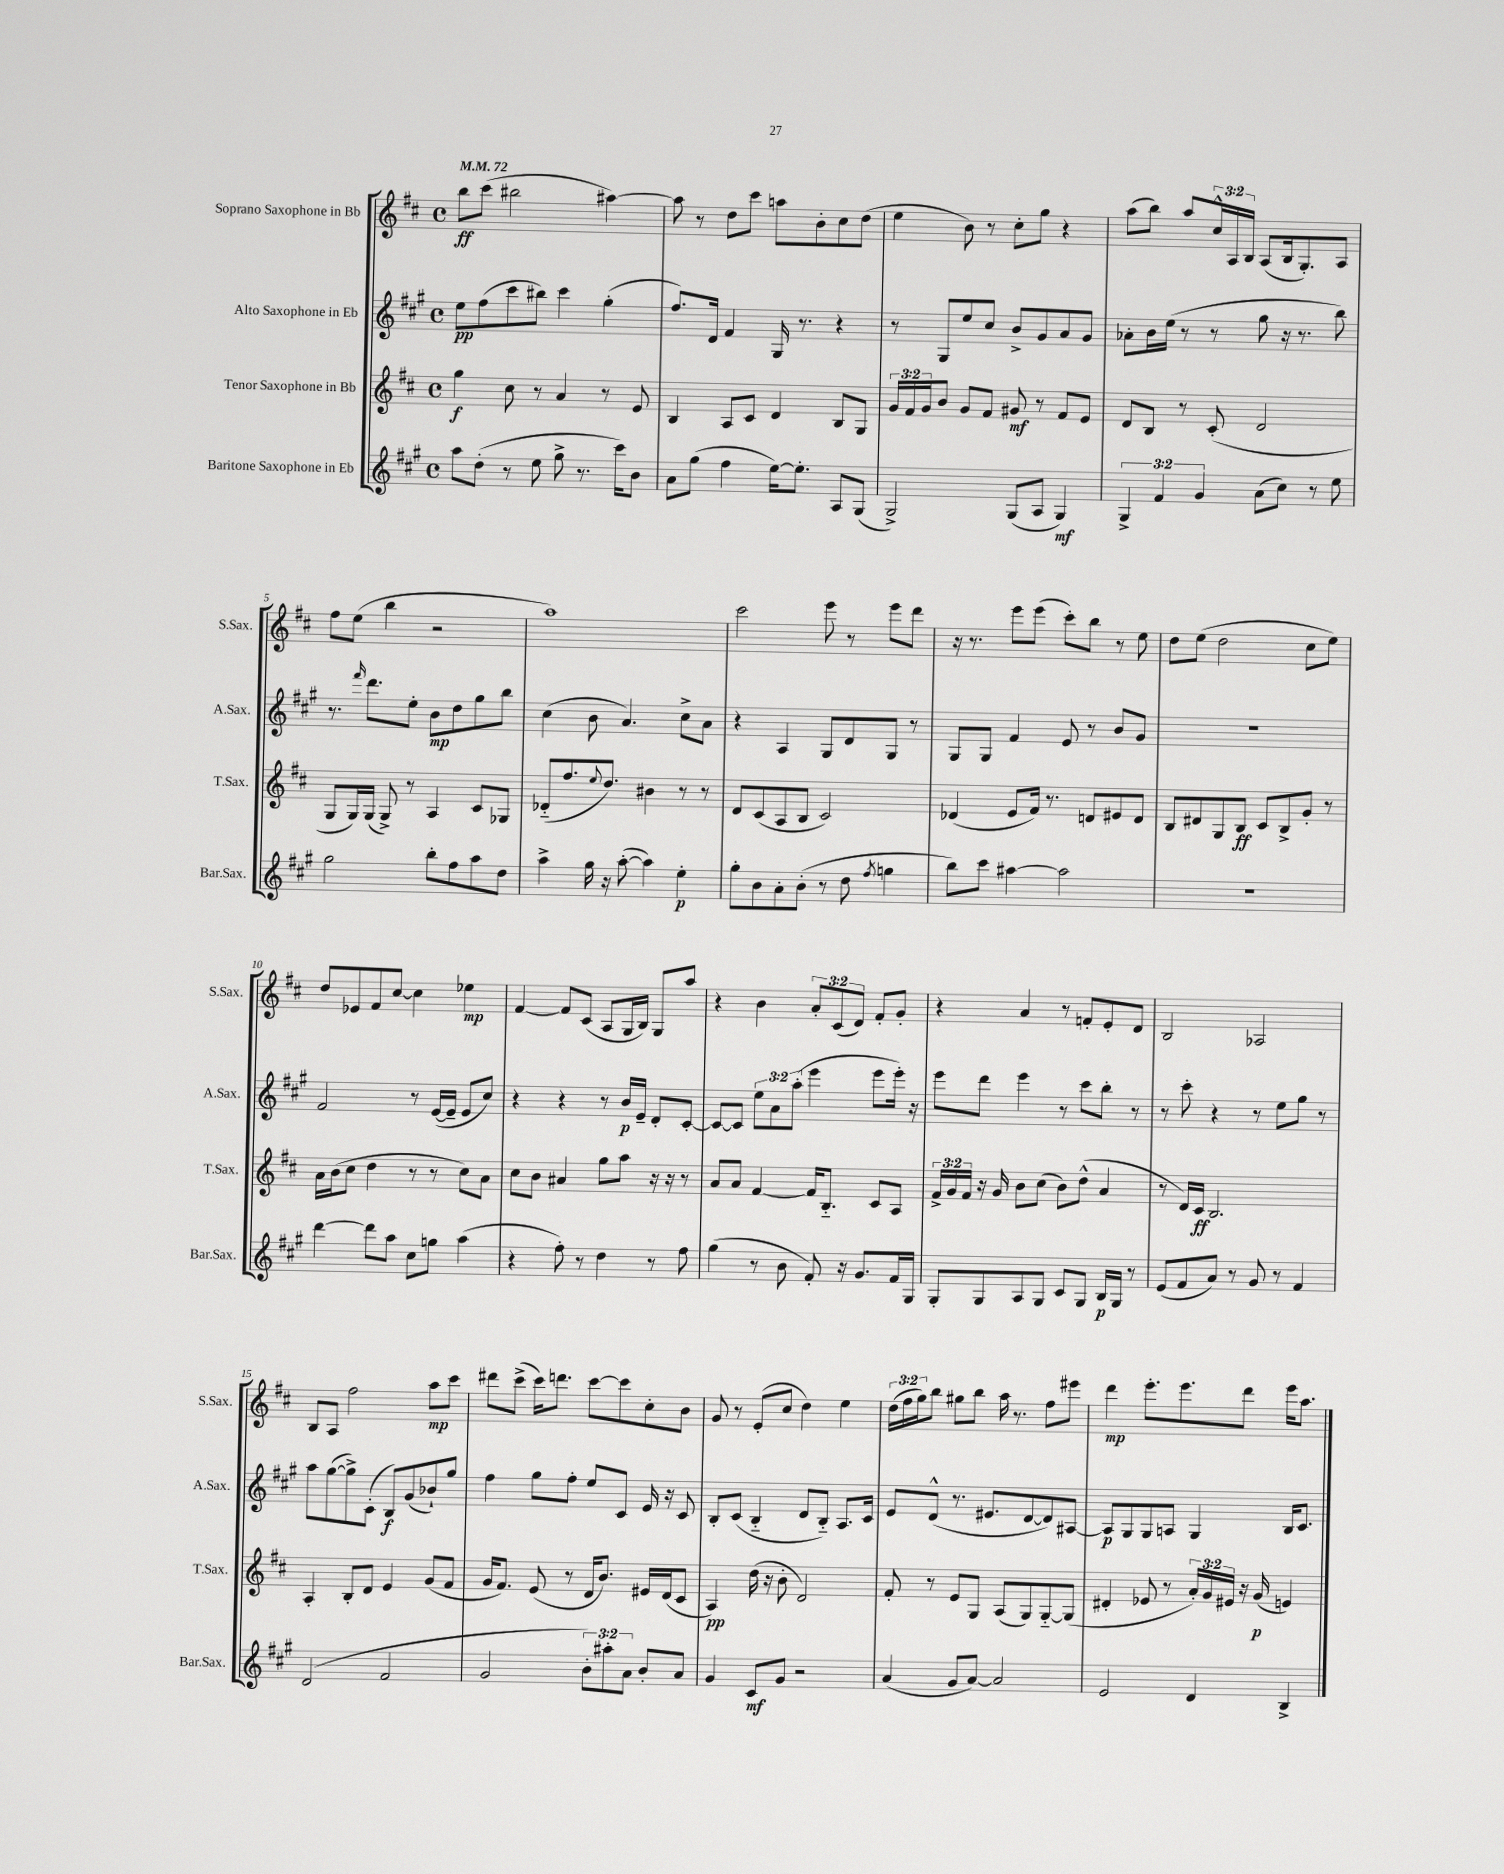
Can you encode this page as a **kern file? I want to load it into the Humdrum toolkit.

**kern	**dynam	**kern	**dynam	**kern	**dynam	**kern	**dynam
*part4	*part4	*part3	*part3	*part2	*part2	*part1	*part1
*staff4	*staff4	*staff3	*staff3	*staff2	*staff2	*staff1	*staff1
*I"Baritone Saxophone in Eb	*	*I"Tenor Saxophone in Bb	*	*I"Alto Saxophone in Eb	*	*I"Soprano Saxophone in Bb	*
*I'Bar.Sax.	*	*I'T.Sax.	*	*I'A.Sax.	*	*I'S.Sax.	*
*clefG2	*	*clefG2	*	*clefG2	*	*clefG2	*
*k[f#c#g#]	*	*k[f#c#]	*	*k[f#c#g#]	*	*k[f#c#]	*
*M4/4	*	*M4/4	*	*M4/4	*	*M4/4	*
*met(c)	*	*met(c)	*	*met(c)	*	*met(c)	*
*MM72	*	*MM72	*	*MM72	*	*MM72	*
=1	=1	=1	=1	=1	=1	=1	=1
8aa\L	.	4gg\	f	8ee\L	pp	8bb\L	ff
(8dd'\J	.	.	.	(8ff#\	.	(8ccc#\J	.
8r	.	8cc#\	.	8ccc#\	.	2bb#X\	.
8ee\	.	8r	.	8bb#X\J)	.	.	.
8gg#^\	.	4a/	.	4ccc#\	.	.	.
8.r	.	.	.	.	.	.	.
.	.	8r	.	(4gg#'\	.	[4aa#X\)	.
16ccc#\KL)	.	.	.	.	.	.	.
8b\J	.	8e/	.	.	.	.	.
=2	=2	=2	=2	=2	=2	=2	=2
8a\L	.	4B/	.	8.ff#/L)	.	8aa#\]	.
(8gg#\J	.	.	.	.	.	8r	.
.	.	.	.	16d/Jk	.	.	.
4ff#\	.	8A/L	.	4f#/	.	8dd\L	.
.	.	8c#/J	.	.	.	8ccc#\J	.
[16ee\KL)	.	4d/	.	16G#/	.	8aan\L	.
8.ee'\J]	.	.	.	8.r	.	.	.
.	.	.	.	.	.	8b'\	.
8A/L	.	8B/L	.	4r	.	8cc#\	.
(8G#/J	.	8G/J	.	.	.	(8dd\J	.
=3	=3	=3	=3	=3	=3	=3	=3
2G#^/)	.	24g/LL	.	8r	.	4ee\	.
.	.	24f#/	.	.	.	.	.
.	.	24g/J	.	.	.	.	.
.	.	8b/J	.	8G#/L	.	.	.
.	.	8g/L	.	8ee/	.	8b\)	.
.	.	8f#/J	.	8cc#/J	.	8r	.
(8G#/L	.	8g#X/	mf	8b^/L	.	8cc#'\L	.
8A/J	.	8r	.	8g#/	.	8gg\J	.
4G#/)	mf	8f#/L	.	8a/	.	4r	.
.	.	8e/J	.	8g#/J	.	.	.
=4	=4	=4	=4	=4	=4	=4	=4
6G#^/	.	8d/L	.	8a-X'\L	.	(8aa\L	.
.	.	8B/J	.	16b\L	.	8bb\J)	.
6f#/	.	.	.	.	.	.	.
.	.	.	.	(16ee\JJ	.	.	.
.	.	8r	.	8r	.	8aa/L	.
6g#/	.	.	.	.	.	.	.
.	.	(8c#'/	.	8r	.	24cc#^^/L	.
.	.	.	.	.	.	24A/	.
.	.	.	.	.	.	24B/JJ	.
(8a\L	.	2d/	.	8gg#\	.	(8A/L	.
8cc#\J)	.	.	.	16r	.	16B/k	.
.	.	.	.	8.r	.	8.G'/)	.
8r	.	.	.	.	.	.	.
8ee\	.	.	.	8bb\)	.	8A/J	.
!!LO:LB:g=z
=5	=5	=5	=5	=5	=5	=5	=5
2gg#\	.	8G/L	.	8.r	.	8ff#\L	.
.	.	16G/L)	.	.	.	(8ee\J	.
.	.	.	.	16qqfff#/	.	.	.
.	.	(16G/JJ	.	8.ddd\L	.	.	.
.	.	8G^/)	.	.	.	4bb\	.
.	.	8r	.	8ee'\J	.	.	.
8bb'\L	.	4A/	.	8b\L	mp	2r	.
8ff#\	.	.	.	8dd\	.	.	.
8aa\	.	8c#/L	.	8gg#\	.	.	.
8dd\J	.	8G-X/J	.	8bb\J	.	.	.
=6	=6	=6	=6	=6	=6	=6	=6
4aa^\	.	(8d-X/L	.	(4cc#\	.	1aa)	.
.	.	8.ff#/	.	.	.	.	.
16gg#\	.	.	.	8b\	.	.	.
.	.	8qqee/	.	.	.	.	.
16r	.	8.dd/J)	.	.	.	.	.
([8aa'\	.	.	.	4.a/)	.	.	.
4aa\])	.	4b#X\	.	.	.	.	.
4ee'\	p	8r	.	8cc#^\L	.	.	.
.	.	8r	.	8a\J	.	.	.
=7	=7	=7	=7	=7	=7	=7	=7
8gg#'\L	.	8d/L	.	4r	.	2ccc#\	.
8b\	.	(8c#/	.	.	.	.	.
8a'\	.	8A/	.	4A/	.	.	.
(8b'\J	.	8B/J	.	.	.	.	.
8r	.	2c#/)	.	8G#/L	.	8eee\	.
8dd\	.	.	.	8d/	.	8r	.
8qff#/	.	.	.	.	.	.	.
4ggn\	.	.	.	8G#/J	.	8eee\L	.
.	.	.	.	8r	.	8ddd\J	.
=8	=8	=8	=8	=8	=8	=8	=8
8bb\L)	.	(4d-X/	.	8G#/L	.	16r	.
.	.	.	.	.	.	8.r	.
8ccc#\J	.	.	.	8G#/J	.	.	.
[4aa#X\	.	8e/L	.	4f#/	.	8eee\L	.
.	.	16f#/Jk)	.	.	.	(8eee\J	.
.	.	8.r	.	.	.	.	.
2aa#\]	.	.	.	8e/	.	8ccc#'\L)	.
.	.	8dn/L	.	8r	.	8bb\J	.
.	.	8e#X/	.	8b/L	.	8r	.
.	.	8d/J	.	8g#/J	.	8ee\	.
=9	=9	=9	=9	=9	=9	=9	=9
1r	.	8B/L	.	1r	.	8dd\L	.
.	.	8d#X/	.	.	.	(8ee\J	.
.	.	8G/	.	.	.	2dd\	.
.	.	8B/J	ff	.	.	.	.
.	.	8c#/L	.	.	.	.	.
.	.	8B^/	.	.	.	.	.
.	.	8g'/J	.	.	.	8cc#\L	.
.	.	8r	.	.	.	8ee\J)	.
!!LO:LB:g=z
=10	=10	=10	=10	=10	=10	=10	=10
[4ddd\	.	16a\LL	.	2f#/	.	8dd/L	.
.	.	(16b\J	.	.	.	.	.
.	.	8cc#\J	.	.	.	8e-X/	.
8ddd\L]	.	4dd\	.	.	.	8f#/	.
8aa\J	.	.	.	.	.	[8cc#/J	.
8cc#\L	.	8r	.	8r	.	4cc#\]	.
8ggn\J	.	8r	.	([16e/LL	.	.	.
.	.	.	.	16e~/JJ]	.	.	.
(4aa\	.	8cc#\L)	.	8e/L	.	4ee-X\	mp
.	.	8a\J	.	8cc#/J)	.	.	.
=11	=11	=11	=11	=11	=11	=11	=11
4r	.	8cc#\L	.	4r	.	[4f#/	.
.	.	8b\J	.	.	.	.	.
8ff#'\)	.	4a#X/	.	4r	.	8f#/L]	.
8r	.	.	.	.	.	(8c#/J	.
4dd\	.	8gg\L	.	8r	.	8A/L	.
.	.	8aa\J	.	16b/LL	p	16G/L	.
.	.	.	.	16e~/JJ	.	16B/JJ)	.
8r	.	16r	.	8d'/L	.	8G/L	.
.	.	16r	.	.	.	.	.
8ff#\	.	8r	.	[8c#'/J	.	8aa/J	.
=12	=12	=12	=12	=12	=12	=12	=12
(4gg#\	.	8a/L	.	8c#/L_	.	4r	.
.	.	8a/J	.	8c#/J]	.	.	.
8r	.	[4f#/	.	12ee\L	.	4b\	.
.	.	.	.	12a\	.	.	.
8b\	.	.	.	.	.	.	.
.	.	.	.	(12aa'\J	.	.	.
8f#'/)	.	16f#/KL]	.	4eee\	.	12a'/L	.
.	.	8.B/J	.	.	.	.	.
.	.	.	.	.	.	(12c#/	.
16r	.	.	.	.	.	.	.
.	.	.	.	.	.	12d/J)	.
8.g#/L	.	.	.	.	.	.	.
.	.	8c#/L	.	8eee\L	.	8f#'/L	.
16f#/L	.	8A/J	.	16eee'\Jk)	.	8g'/J	.
16G#/JJ	.	.	.	16r	.	.	.
=13	=13	=13	=13	=13	=13	=13	=13
8G#'/L	.	24f#^/LL	.	8eee\L	.	4r	.
.	.	24g/	.	.	.	.	.
.	.	24f#/JJ	.	.	.	.	.
8G#/	.	16r	.	8ddd\J	.	.	.
.	.	16g/	.	.	.	.	.
8A/	.	8b\L	.	4eee\	.	4a/	.
8G#/J	.	(8cc#\J	.	.	.	.	.
8c#/L	.	8b\L)	.	8r	.	8r	.
8G#/J	.	(8dd^^\J	.	8ccc#\L	.	8fn'/L	.
16B/LL	p	4a/	.	8bb'\J	.	8e'/	.
16G#/JJ	.	.	.	.	.	.	.
8r	.	.	.	8r	.	8d/J	.
=14	=14	=14	=14	=14	=14	=14	=14
(8e/L	.	8r	.	8r	.	2B/	.
8f#/	.	16d/LL)	.	8ccc#'\	.	.	.
.	.	16c#/JJ	ff	.	.	.	.
8a/J)	.	2.B/	.	4r	.	.	.
8r	.	.	.	.	.	.	.
8g#/	.	.	.	8r	.	2A-X/	.
8r	.	.	.	8ee\L	.	.	.
4f#/	.	.	.	8gg#\J	.	.	.
.	.	.	.	8r	.	.	.
!!LO:LB:g=z
=15	=15	=15	=15	=15	=15	=15	=15
(2d/	.	4A'/	.	8aa\L	.	8B/L	.
.	.	.	.	([8gg#\	.	8A/J	.
.	.	8B'/L	.	8gg#^\])	.	2ff#\	.
.	.	8d/J	.	(8c#'\J	.	.	.
2f#/	.	4e/	.	8B/L)	f	.	.
.	.	.	.	(8g#/	.	.	.
.	.	(8g/L	.	8b-X`/)	.	8aa\L	mp
.	.	8f#/J	.	8gg#/J	.	8ccc#\J	.
=16	=16	=16	=16	=16	=16	=16	=16
2g#/	.	16g/KL	.	4ff#\	.	8ddd#X\L	.
.	.	8.f#/J)	.	.	.	.	.
.	.	.	.	.	.	(8ccc#^\J	.
.	.	(8e/	.	8gg#\L	.	16ccc#\KL)	.
.	.	.	.	.	.	8.dddn\J	.
.	.	8r	.	8ff#'\J	.	.	.
12b'\L)	.	16d/KL	.	8ee/L	.	[8ccc#\L	.
.	.	8.b/J)	.	.	.	.	.
12aa#X'\	.	.	.	.	.	.	.
.	.	.	.	8c#/J	.	8ccc#\]	.
12a\J	.	.	.	.	.	.	.
8b'/L	.	16e#X/LL	.	16e/	.	8cc#'\	.
.	.	(16d/J	.	16r	.	.	.
8a/J	.	8c#/J	.	8c#/	.	8b\J	.
=17	=17	=17	=17	=17	=17	=17	=17
4g#/	.	4A/)	pp	8B'/L	.	8g/	.
.	.	.	.	(8c#/J	.	8r	.
8c#/L	mf	(16dd\	.	4B/	.	(8e'/L	.
.	.	16r	.	.	.	.	.
8g#/J	.	8b'\	.	.	.	8cc#/J	.
2r	.	2d/)	.	8d/L	.	4dd\)	.
.	.	.	.	8B/J)	.	.	.
.	.	.	.	8.A/L	.	4ee\	.
.	.	.	.	16c#/Jk	.	.	.
=18	=18	=18	=18	=18	=18	=18	=18
(4a/	.	8f#'/	.	8e/L	.	(24dd\LL	.
.	.	.	.	.	.	24ff#\	.
.	.	.	.	.	.	24gg\J)	.
.	.	8r	.	(8d^^/J	.	8bb\J	.
8g#/L	.	8e/L	.	8.r	.	8gg#X\L	.
[8a/J)	.	8G/J	.	.	.	8bb\J	.
.	.	.	.	8.e#X/L	.	.	.
2a/]	.	(8A/L	.	.	.	16aa\	.
.	.	.	.	.	.	8.r	.
.	.	8G/)	.	[8d/	.	.	.
.	.	[8G/	.	8d/])	.	8ff#\L	.
.	.	(8G/J]	.	[8A#X/J	.	8eee#X\J	.
=19	=19	=19	=19	=19	=19	=19	=19
2e/	.	4d#X'/	.	8A#/L]	p	4ddd\	mp
.	.	.	.	8G#/	.	.	.
.	.	8e-X/	.	8G#/	.	8.eee'\L	.
.	.	8r	.	8An/J	.	.	.
.	.	.	.	.	.	8.eee\	.
4d/	.	24a'/LL)	.	4G#/	.	.	.
.	.	24g/	.	.	.	.	.
.	.	24e#X/JJ	.	.	.	.	.
.	.	16r	.	.	.	8ddd\J	.
.	.	(16g/	p	.	.	.	.
4B^/	.	4en/)	.	16B/KL	.	16eee\KL	.
.	.	.	.	8.c#/J	.	8.aa\J	.
==	==	==	==	==	==	==	==
*-	*-	*-	*-	*-	*-	*-	*-
